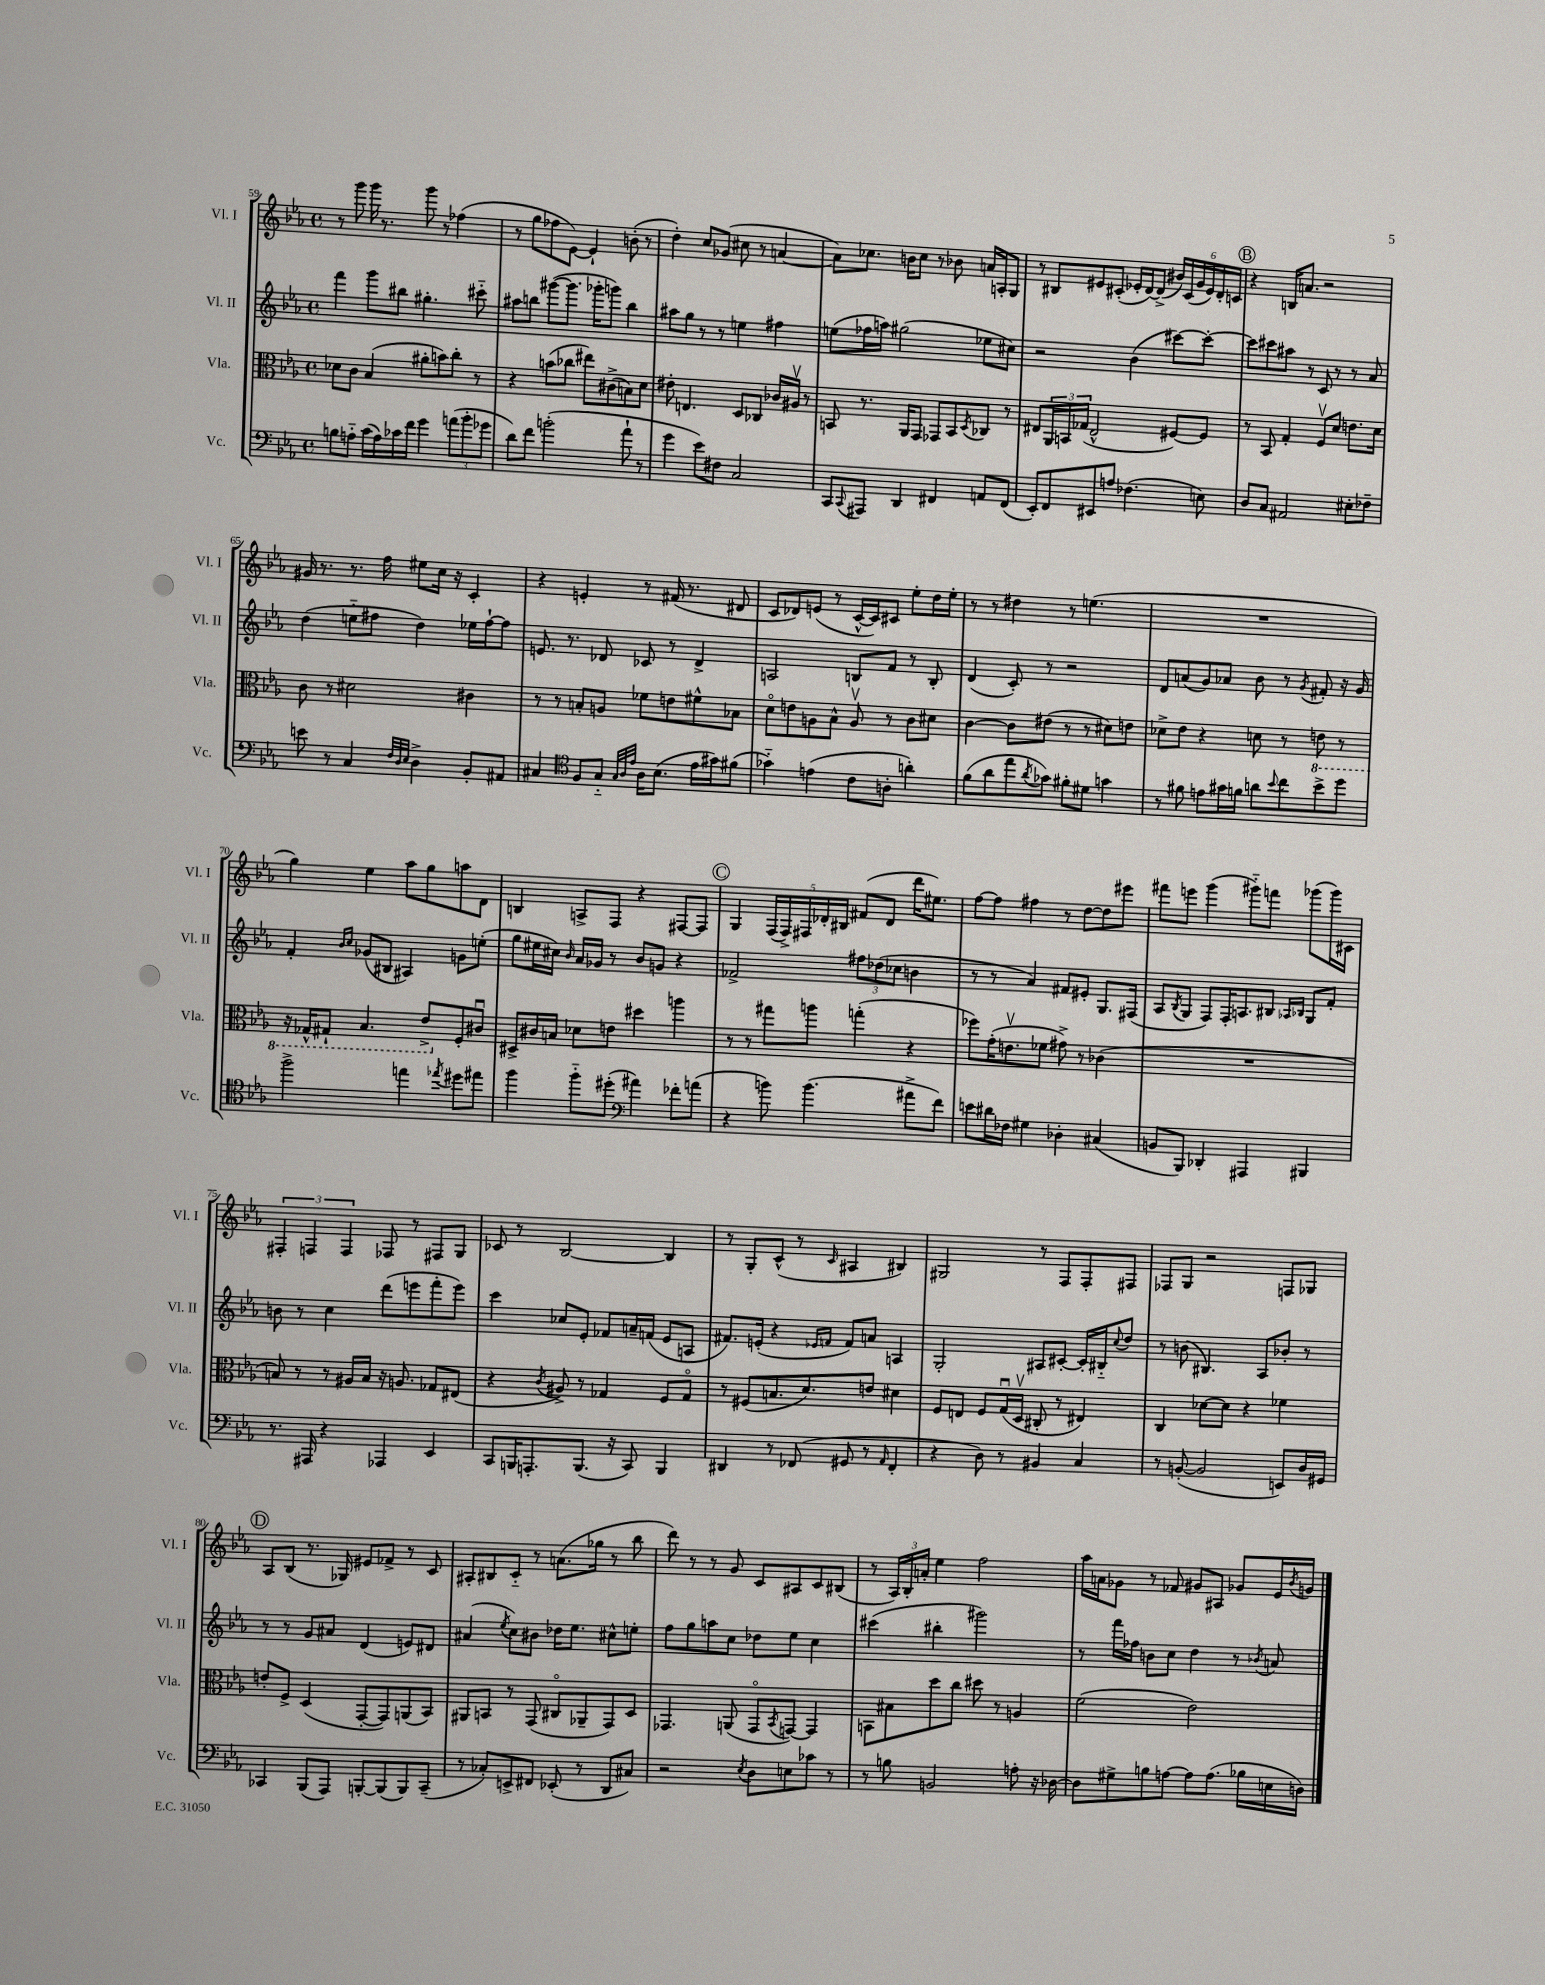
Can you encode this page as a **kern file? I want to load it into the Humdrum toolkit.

**kern	**kern	**kern	**kern
*staff4	*staff3	*staff2	*staff1
*clefF4	*clefC3	*clefG2	*clefG2
*k[b-e-a-]	*k[b-e-a-]	*k[b-e-a-]	*k[b-e-a-]
*M4/4	*M4/4	*M4/4	*M4/4
*met(c)	*met(c)	*met(c)	*met(c)
8B	8d-	4fff	8r
8A'~	8c	.	8ggg
(16c	(4B-	8ggg	16ggg
16A)	.	.	8.r
16c-	.	8bb#	.
16f	.	.	.
4g	8a#'	4.gg#'	8ggg
.	8b)	.	8r
(12a	8cc'	.	(4ff-
12b-'	.	.	.
.	8r	8ccc#'~	.
12g-	.	.	.
=	=	=	=
8d)	4r	8aa#	8r
8f	.	8bb	8gg
(2b'	(8b	([8ggg#	8ff-
.	8cc-	8.ggg#]	[8e-)
.	8ee#)	.	4e-`]
.	.	16ggg-'	.
.	(8c#^	8ggg)	.
8a-`	8B)	4bb	(8b'
8r	8d	.	8r
=	=	=	=
4g	8e#'	8aa#	4dd')
.	4.E	8gg	.
8e-)	.	8r	8cc
8F#	.	8r	(8g-
2C	8D	4ee	8cc#
.	8C-	.	8r
.	16c-	4ff#	[4a
.	16A#v	.	.
.	8r	.	.
=	=	=	=
8CC	8BB	(8ee	8a])
8qqCC	.	.	.
8AAA#	8.r	16ff-	8.cc-
.	.	16aa)	.
4DD	.	(2gg#	.
.	16AA-	.	16b
.	8GG	.	8cc-
4FF#	8GG-	.	8r
.	8BB	.	8b-
.	8qD	.	.
8AA	8C-	8ee-	16a
.	.	.	16A'
(8FF#	8r	8cc#)	8G
=	=	=	=
8EE-')	8E#	2r	8r
8FF	24AA-	.	8B#
.	24BB	.	.
.	(24G-	.	.
8EE#	2E#^^	.	8e#
8A	.	.	(8c#'
(4.F-	.	(4b-	16e-'
.	.	.	[16d)
.	.	.	(8d^]
.	[8F#)	[8ccc#)	24b#)
.	.	.	(24c#
.	.	.	24g
8E)	8F#]	8ccc#'_	24e-)
.	.	.	24d'
.	.	.	24c
=	=	=	=
8D	8r	8ccc#]	4r
8C	8BB-	8ccc#	.
2AA#	4G'	8aa#	16B
.	.	.	8.a
.	.	8r	.
.	8Fv	8c	2r
.	8d	8r	.
8E#'	8.e	8r	.
8F-~	.	8a-	.
.	16d	.	.
=	=	=	=
8e	8c	(4dd	16g#
.	.	.	8.r
8r	8r	.	.
4C	2d#	8ee'~	8.r
.	.	8ff#	.
.	.	.	16ff
32qqF	.	.	.
32qqD	.	.	.
32qqE-	.	.	.
4D^	.	4dd)	8ee#
.	.	.	16cc
.	.	.	16r
8BB-'	4c#	16ee-	4c'
.	.	[16ff#`	.
8AA#	.	8ff#]	.
=	=	=	=
4C#	8r	8.e	4r
.	8r	.	.
.	.	8.r	.
*clefC4	*	*	*
8F	8B'	.	4e'
8G'~	8A	8d-	.
32qqG	.	.	.
32qqA-	.	.	.
32qqe-	.	.	.
16A-	8f-	8c-	8r
(8.B-	.	.	.
.	8e	8r	(16f#
.	.	.	8.r
16e-	8f#^^	4d-^	.
16g#)	.	.	.
(8f#	8B-	.	8d#
=	=	=	=
4g-'~)	8do	2A	8c
.	8e	.	8d-)
(4e	8A	.	(8e
.	8B-^^	.	8r
8c	8Av	8B	[16c^^
.	.	.	16c])
8A'	8r	8f	8c#
4a')	8c	8r	8ee-'
.	8d#	8B'	16dd
.	.	.	16ee-'
=	=	=	=
(8f	[4c	(4d	8r
8a-	.	.	8r
8ee-	8c]	8c')	4dd#
8qa-	.	.	.
8g-)	(8e#	8r	.
8f#'	8r	2r	8r
8d#	8r	.	(4.ee
4g	8d#)	.	.
.	8e	.	.
=	=	=	=
8r	8d-^	8d	1r
8f#	8e-	(8a	.
8e	4r	8g)	.
16g#	.	8a-	.
16f	.	.	.
8a	8d	8b-	.
8qqb-	.	.	.
8cc	8r	8r	.
.	.	8qg	.
8b-^	8E	8f#'	.
8dd	8r	16r	.
.	.	16g	.
=	=	=	=
2ff^	16r	4f'	4gg)
.	16GG-^^	.	.
.	8GG#`	.	.
.	.	16qqb-	.
.	.	16qqcc	.
.	4.BB-	(8g-	4ee-
.	.	8B#	.
4ee	.	4A#)	8aa-
.	8E-^	.	8gg
8qee-	.	.	.
8dd#	8F'	8g	8aa
8ee#	8c#u	(8ee'	8d
=	=	=	=
4ff	8D#^	8gg	4B
.	16c#	16ee#	.
.	16B	16cc#)	.
.	.	16qqb-	.
8ff'~	8d-	16a-	8A^
.	.	16g-	.
(8dd#'	8e	8r	8F
*clefF4	*	*	*
4a#)	4dd#	8b-	4r
.	.	8g	.
8f-'	4aa	4r	[8F#
(8a	.	.	8F#]
=	=	=	=
4r	8r	2f-^	4G
.	8r	.	.
8b)	8gg#	.	(20F
.	.	.	20F^)
.	.	.	20F#
(4.b	8aa	.	.
.	.	.	20d-'
.	.	.	20B#
.	(4gg'	12ff#	(8f#
.	.	(12dd-	.
.	.	.	8d-
.	.	12cc-	.
8a#^	4r	4b	16ddd
.	.	.	8.ee#)
8f)	.	.	.
=	=	=	=
8e	8ff-)	8r	[8ff
16d#	(16g'	8r	8ff]
16F-	8.ev	.	.
4G#	.	4a-)	4ff#
.	8f-	.	.
4D-'	8g#^)	8f#	8r
.	8r	8e#'	[8dd
(4C#	(4c-	8.G	8dd]
.	.	.	8eee#
.	.	(16F#	.
=	=	=	=
8BB	1r	8A-	8fff#
.	.	8qB-	.
8BBB-)	.	8G	8eee
4DD-'	.	8F)	(4ggg
.	.	16F'	.
.	.	8.A	.
4AAA#	.	.	8ggg#'~)
.	.	8B#	8fff
.	.	16qqA-	.
.	.	16qqB-	.
4BBB#	.	8G	(8ggg-
.	.	8f'	16ggg-)
.	.	.	16c#
=	=	=	=
8.r	8B)	8b	6F#'
.	8r	8r	.
.	.	.	6F
16AAA#	.	.	.
4r	8r	4cc	.
.	.	.	6F
.	16A#	.	.
.	16B	.	.
4AAA-	16r	(8ddd	8F-
.	8.A	.	.
.	.	8eee	8r
4EE-	8G-	8fff'	8F#
.	(8E#	8eee)	8G
=	=	=	=
8CC	4r	4ccc	8c-
16BBB	.	.	8r
8.AAA'	.	.	.
.	8qc	.	.
.	8A#^)	8cc-	[2B-
(8.BBB	8r	8e-'	.
.	4G-	8f-	.
16r	.	.	.
8CC)	.	16a~	.
.	.	(16f	.
4BBB	8F	8e-	4B-]
.	8G-o	8A	.
=	=	=	=
4DD#	8r	8.f#)	8r
.	(8F#	.	8G'
.	.	(16e'	.
8r	8.B	4r	(8c^^
(8FF-	.	.	8r
.	8.d)	.	.
.	.	16qqe-	.
.	.	16qqf	16qqc
8GG#	.	8f)	4A#
8r	8e	8a	.
16qqAA-	.	.	.
4FF-'	4d#	4A	4B#)
=	=	=	=
4r	8F	2G'	2G#
.	8E	.	.
8D)	8F	.	.
8r	(16Gu	.	.
.	16Dv	.	.
4BB#	8C#'	8A#	8r
.	8r	[8c#'	8F
4C	4E#)	16c#']	8F'
.	.	16B#'~	.
.	.	8qqcc	.
.	.	8dd	8F#
=	=	=	=
8r	4C	8r	8F-
([8BB'	.	(8b	8G
2BB]	[8d-	4.B#)	2r
.	8d-]	.	.
.	4r	.	.
.	.	8A-	.
8EE)	4f-	8b-'	8F
16D	.	8r	8G-
16GG#	.	.	.
=	=	=	=
4CC-	8e'	8r	8A-
.	8F^	8r	(8B-
(8BBB-	(4D	8g	8.r
8AAA-)	.	8a#	.
.	.	.	16G-)
[8BBB'	[8GG'	(4d	8e#
(8BBB]	8GG])	.	8f-^
8BBB)	(8AA	8e)	8r
(8CC-~	8BB-)	8d#	8c
=	=	=	=
8r	8AA#	(4a#	8A#'
8C-')	8BB	.	8B#
.	.	8qee-	.
8EE^	8r	8cc)	8c'~
8FF#	(8GG	8b#	8r
(8EE-'	8C#o	16dd-	(8.a
.	.	8.ee-	.
8r	8AA-~	.	.
.	.	.	16gg-
8DD	8GG)	8cc#^^	8r
8C#)	8D	8ee'	8bb-
=	=	=	=
2r	4.GG-	8ff	8ddd)
.	.	8gg	8r
.	.	8aa	8r
.	(8AA	8cc	8g
8qE-	.	.	.
8D	8GG-o	8dd-	8c
.	8qBB-	.	.
8E	[8GG)	8ee-	8A#
8c-	4GG]	4cc	8c
8r	.	.	(8B#
=	=	=	=
8r	8BB	(4ccc#	8r
8B	8B#	.	24A-)
.	.	.	24B-'
.	.	.	24a'
2BB	8dd	4bb#'	4ee-
.	8cc	.	.
.	8dd#	2ggg#)	2ff
.	8r	.	.
8A'	4A	.	.
16r	.	.	.
[16D-	.	.	.
=	=	=	=
8D-]	(2f	8r	16aa-
.	.	.	16a
8G#^	.	16fff	8g-
.	.	16ff-	.
8B	.	8b	8r
[8A	.	8cc	8f-
8A]	2e-)	4dd	8g#
(8.A	.	.	8A#
.	.	8r	8g-
16B-	.	.	.
.	.	8qb-	.
16E	.	8a	16e-
.	.	.	8qb-
16D)	.	.	16g
==	==	==	==
*-	*-	*-	*-
